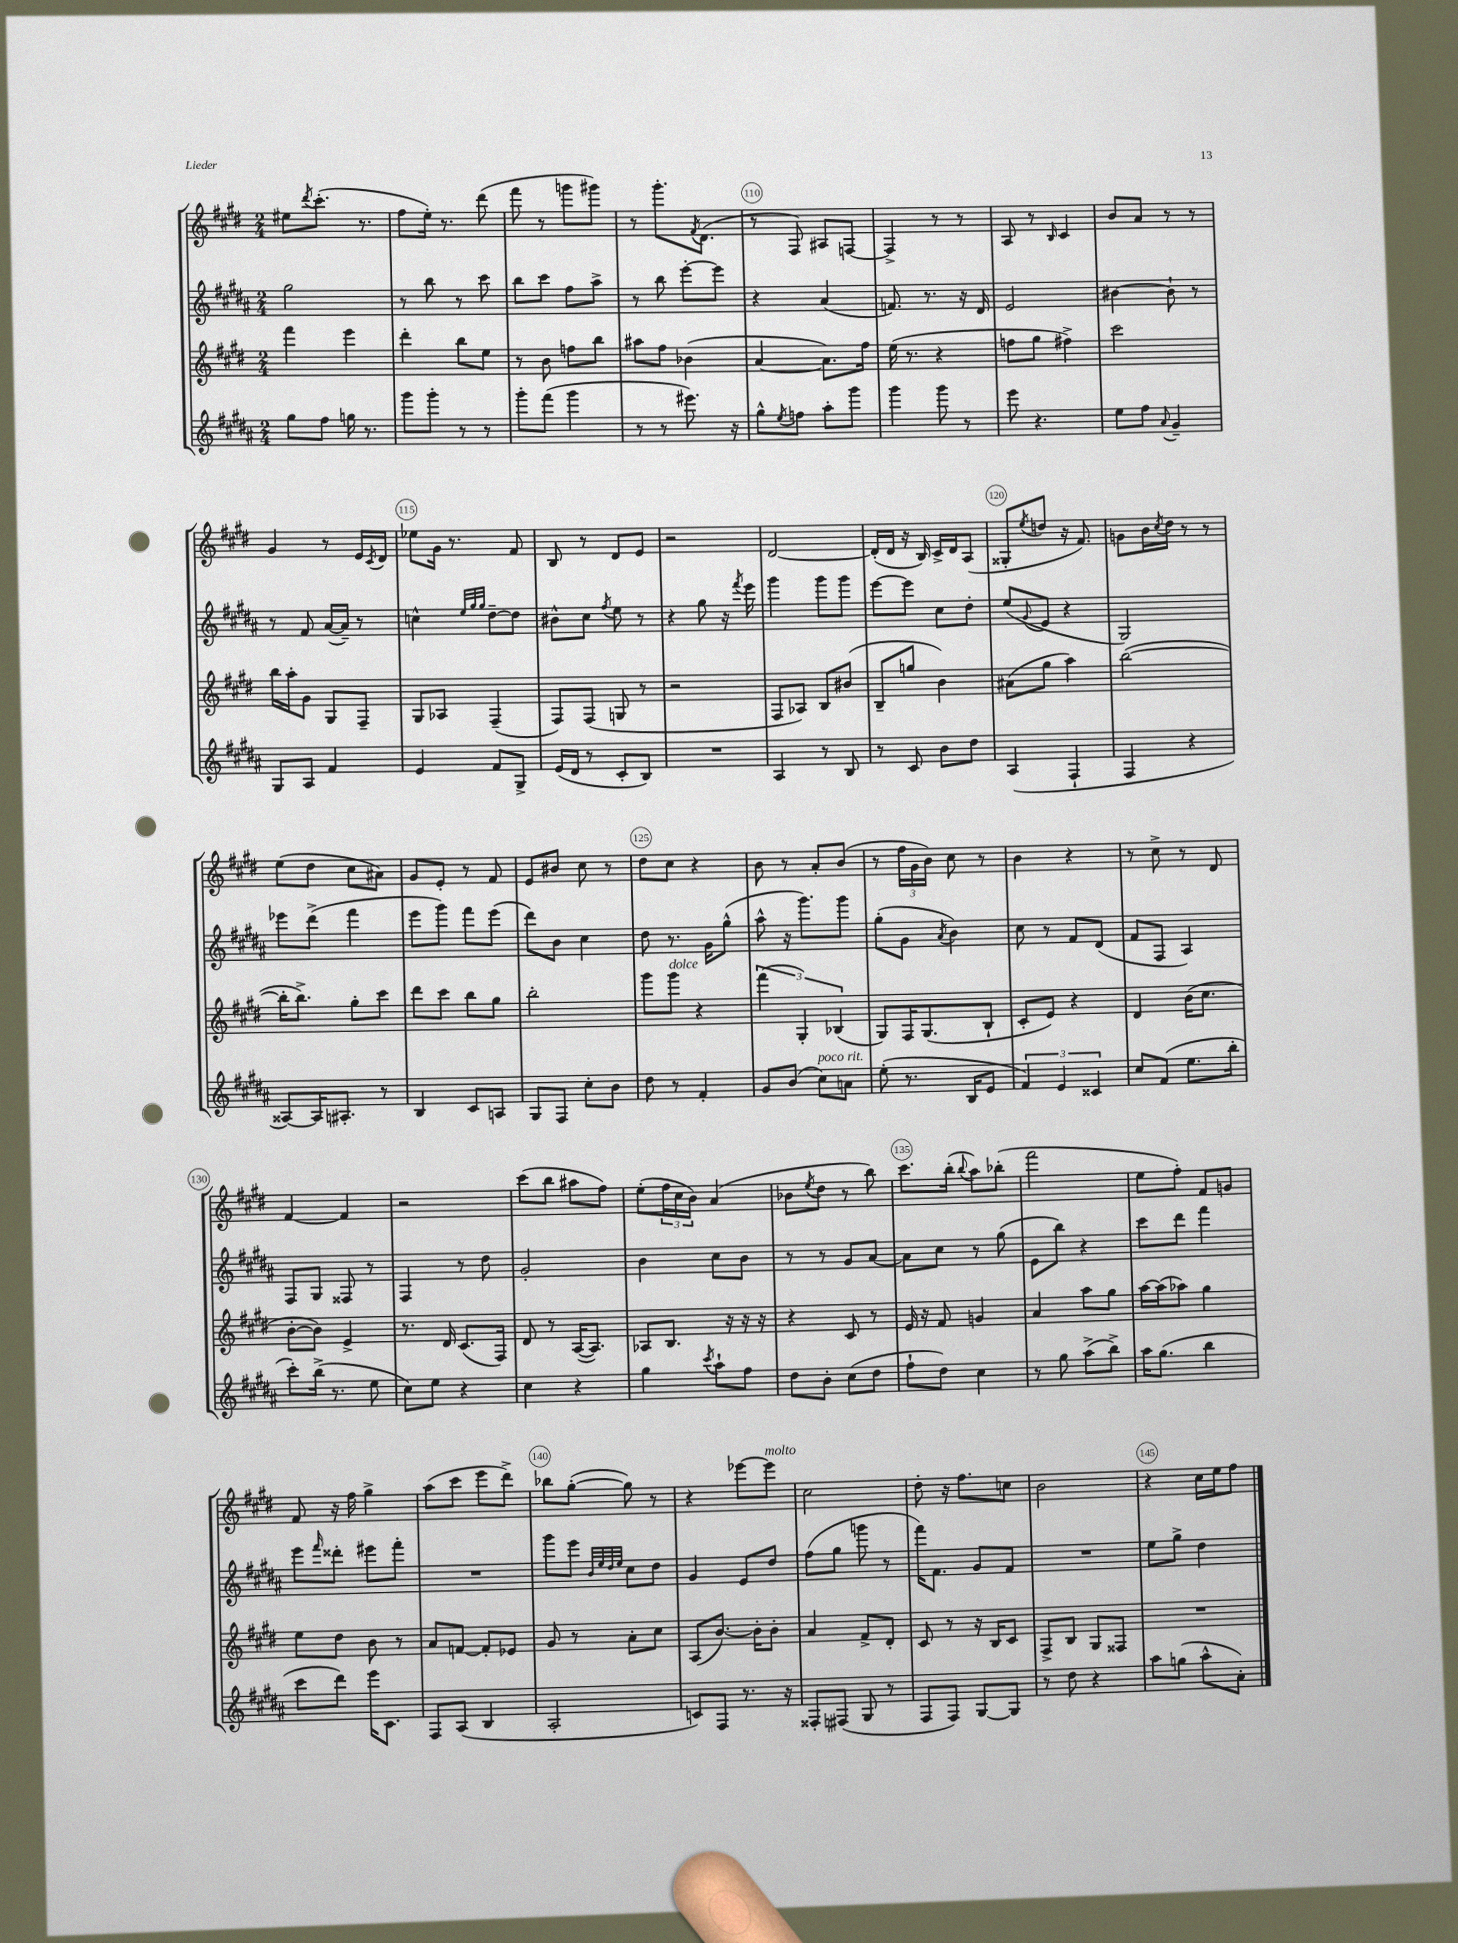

**kern	**kern	**kern	**kern
*staff4	*staff3	*staff2	*staff1
*clefG2	*clefG2	*clefG2	*clefG2
*k[f#c#g#d#a#]	*k[f#c#g#d#]	*k[f#c#g#d#a#]	*k[f#c#g#d#]
*M2/4	*M2/4	*M2/4	*M2/4
8gg#	4fff#	2gg#	8ee#
.	.	.	8qddd#
8ff#	.	.	(8.ccc#'
16gg	4eee	.	.
8.r	.	.	8.r
=	=	=	=
8ggg#	4ddd#'	8r	8ff#
8ggg#'	.	8bb	16ee')
.	.	.	8.r
8r	8bb	8r	.
8r	8ee	8ccc#	(8ddd#
=	=	=	=
8ggg#'	8r	8bb	8fff#
(8fff#	8b	8ccc#	8r
4ggg#	8ff	8ff#	8ggg
.	8bb	8aa#^	8ggg#)
=	=	=	=
8r	8aa#	8r	8r
8r	8ff#	8bb	8.ggg#'
8.eee#)	(4b-	[8eee'	.
.	.	.	8qf#
.	.	.	(8.d#
.	.	8eee]	.
16r	.	.	.
=	=	=	=
8gg#^^	[4a	4r	8r
8qee	.	.	.
8ff	.	.	8F#)
8aa#'	8.a])	(4a#	8A#
8ggg#	.	.	[8F
.	16ff#	.	.
=	=	=	=
4ggg#	(16ee	8.f)	4F^]
.	8.r	.	.
.	.	8.r	.
8ggg#	4r	.	8r
8r	.	16r	8r
.	.	16d#	.
=	=	=	=
8eee	8ff	2e	8A
4.r	8gg#	.	8r
.	.	.	16qqB
.	4ff#^)	.	4c#
=	=	=	=
8ee	2ccc#	[4b#	8b
8ff#	.	.	8a
8qqa#	.	.	.
4g#~	.	8b#`]	8r
.	.	8r	8r
=	=	=	=
8G#	16bb	8r	4g#
.	16aa'	.	.
8A#	8g#	8f#	.
4f#	8G#	([16a#	8r
.	.	16a#~])	.
.	8F#~	8r	16e
.	.	.	8qc#
.	.	.	16d#
=	=	=	=
4e	8G#	4cc^^	8ee-
.	8A-	.	16g#
.	.	.	8.r
.	.	32qqee	.
.	.	32qqgg#	.
.	.	32qqgg#	.
8f#	(4F#~	[8dd#~	.
8G#^	.	8dd#]	8f#
=	=	=	=
(16e	8F#)	8b#^^	8B
16d#	.	.	.
8r	(8F#	8cc#	8r
.	.	8qff#	.
8c#'	8G	8ee	8d#
8B)	8r	8r	8e
=	=	=	=
2r	2r	4r	2r
.	.	8gg#	.
.	.	16r	.
.	.	8qfff#	.
.	.	16eee	.
=	=	=	=
4A#	8F#	4ggg#	[2d#
.	8A-)	.	.
8r	8B	8ggg#	.
8B	(8b#	8ggg#	.
=	=	=	=
8r	8B~	[8eee	(16d#']
.	.	.	16d#
8c#	8gg	8eee]	16r
.	.	.	16B)
8b	4b)	8cc#	16c#^
.	.	.	16d#
8dd#	.	8dd#'	(8A
=	=	=	=
(4A#	(8a#	(8ee	8G##'
.	.	8qqg#	8qee
.	8gg#	8e	8dd
4F#`	4aa)	4r	16r
.	.	.	8.f#)
=	=	=	=
4F#	([2bb	2G#)	8g
.	.	.	16b
.	.	.	8qcc#
.	.	.	16dd#
4r	.	.	8r
.	.	.	8r
=	=	=	=
[8A##)	16bb']	8eee-	(8ee
.	8.bb^)	.	.
16A##]	.	(8ddd#^	8dd#
8.A#'	.	.	.
.	8gg#'	4fff#	8cc#
8r	8ccc#	.	8a#)
=	=	=	=
4B	8ddd#	8eee	8g#
.	8ccc#	8ggg#)	8e'
8c#	8bb	8fff#	8r
8A	8gg#	(8eee	8f#
=	=	=	=
8G#	2bb'	8ddd#)	8e
8F#	.	8b	8b#
8cc#'	.	4cc#	8cc#
8b	.	.	8r
=	=	=	=
8dd#	8ggg#	8dd#	8dd#
8r	8ggg#	8.r	8cc#
4f#'	4r	.	4r
.	.	16g#	.
.	.	(8gg#^^	.
=	=	=	=
8g#	(6fff#	8aa#^^	8b
(8b	.	16r	8r
.	6G#')	.	.
.	.	8.ggg#)	.
8cc#)	.	.	8a'
.	(6B-	.	.
8a	.	8ggg#	(8b
=	=	=	=
(8ee'	8G#)	(8gg#'	8r
8.r	16F#	8g#	24ff#
.	.	.	24g#
.	(8.G#	.	.
.	.	.	24b)
.	.	8qa#	.
.	.	4b)	8cc#
16B	.	.	.
8e	8B`	.	8r
=	=	=	=
6f#)	8c#'	8cc#	4b
.	8e)	8r	.
6e	.	.	.
.	4r	8f#	4r
6c##	.	.	.
.	.	(8d#	.
=	=	=	=
8cc#	4d#	8f#	8r
(8f#	.	8F#	8cc#^
8.ee	(16b	4A#)	8r
.	8.cc#	.	.
.	.	.	8d#
16bb'	.	.	.
=	=	=	=
8ccc#')	[8b'	8F#	[4f#
(16bb^	8b])	8G#	.
8.r	.	.	.
.	4e^	8F##	4f#]
8ee	.	8r	.
=	=	=	=
8cc#)	8.r	4F#	2r
8ee	.	.	.
.	16d#	.	.
4r	(8.c#	8r	.
.	.	8dd#	.
.	16F#)	.	.
=	=	=	=
4cc#	8d#	2g#'	(8ccc#
.	8r	.	8bb
4r	([16A	.	8aa#
.	8.A])	.	.
.	.	.	8ff#)
=	=	=	=
4gg#	8A-	4b	(8ee'
.	8.B	.	24ff#
.	.	.	24cc#
.	.	.	24b)
8qccc#	.	.	.
8aa#`	.	8cc#	(4a
.	16r	.	.
8ff#	16r	8b	.
.	16r	.	.
=	=	=	=
8dd#	4r	8r	8b-
.	.	.	8qee
8b'	.	8r	8dd#
(8cc#	8c#	8g#	8r
8dd#	8r	[8a#	8bb)
=	=	=	=
8ff#`	16e	8a#]	8.ccc#
.	16r	.	.
8dd#)	8f#	8cc#	.
.	.	.	(16bb'
.	.	.	8qqbb
4cc#	4g	8r	8aa)
.	.	(8gg#	(8bb-'
=	=	=	=
8r	4a	8e	2fff#
8gg#	.	8bb)	.
(8aa#^	8aa	4r	.
8bb^)	8gg#	.	.
=	=	=	=
16aa#	[16aa	8ccc#	8ee
(8.gg#	(16aa]	.	.
.	8aa-)	8ddd#	8ff#')
4bb	4gg#	4fff#	8f#
.	.	.	8g
=	=	=	=
8ccc#	8ee	8eee	8f#
.	.	16qqfff#	.
8ddd#)	8dd#	8ddd##'	16r
.	.	.	16ff#
16eee	8b	8eee#	4gg#^
8.c#	.	.	.
.	8r	8fff#'	.
=	=	=	=
8F#	8a	2r	(8aa
(8A#	[8f	.	8ccc#
4B	8f']	.	8eee
.	8e-	.	8ddd#^)
=	=	=	=
2A#'	8g#	8ggg#	8bb-
.	8r	8eee	([8gg#'
.	.	32qqb	.
.	.	32qqee	.
.	.	32qqdd#	.
.	.	32qqee	.
.	8a'	8cc#	8gg#])
.	8cc#	8dd#	8r
=	=	=	=
8c)	(8A	4g#	4r
8F#	[8.b)	.	.
8.r	.	8e	[8eee-
.	16b']	.	.
.	8b'	8dd#	8eee-]
16r	.	.	.
=	=	=	=
8F##'	4a	(8ff#	2cc#
(8F#	.	8gg#	.
8G#	8f#^	8ggg	.
8r	8d#'	8r	.
=	=	=	=
8F#	8c#	16fff#)	8dd#'
.	.	8.f#	.
8F#)	8r	.	16r
.	.	.	8.ff#
[8G#	16r	8g#	.
.	16B	.	.
8G#]	8c#	8f#	8cc
=	=	=	=
8r	8F#^	2r	2b
8dd#	8B	.	.
4r	8G#	.	.
.	8F##	.	.
=	=	=	=
8aa#	2r	8ee	4r
(8gg	.	8gg#^	.
8aa#^^	.	4dd#	16cc#
.	.	.	16ee
8a#')	.	.	8ff#
==	==	==	==
*-	*-	*-	*-
